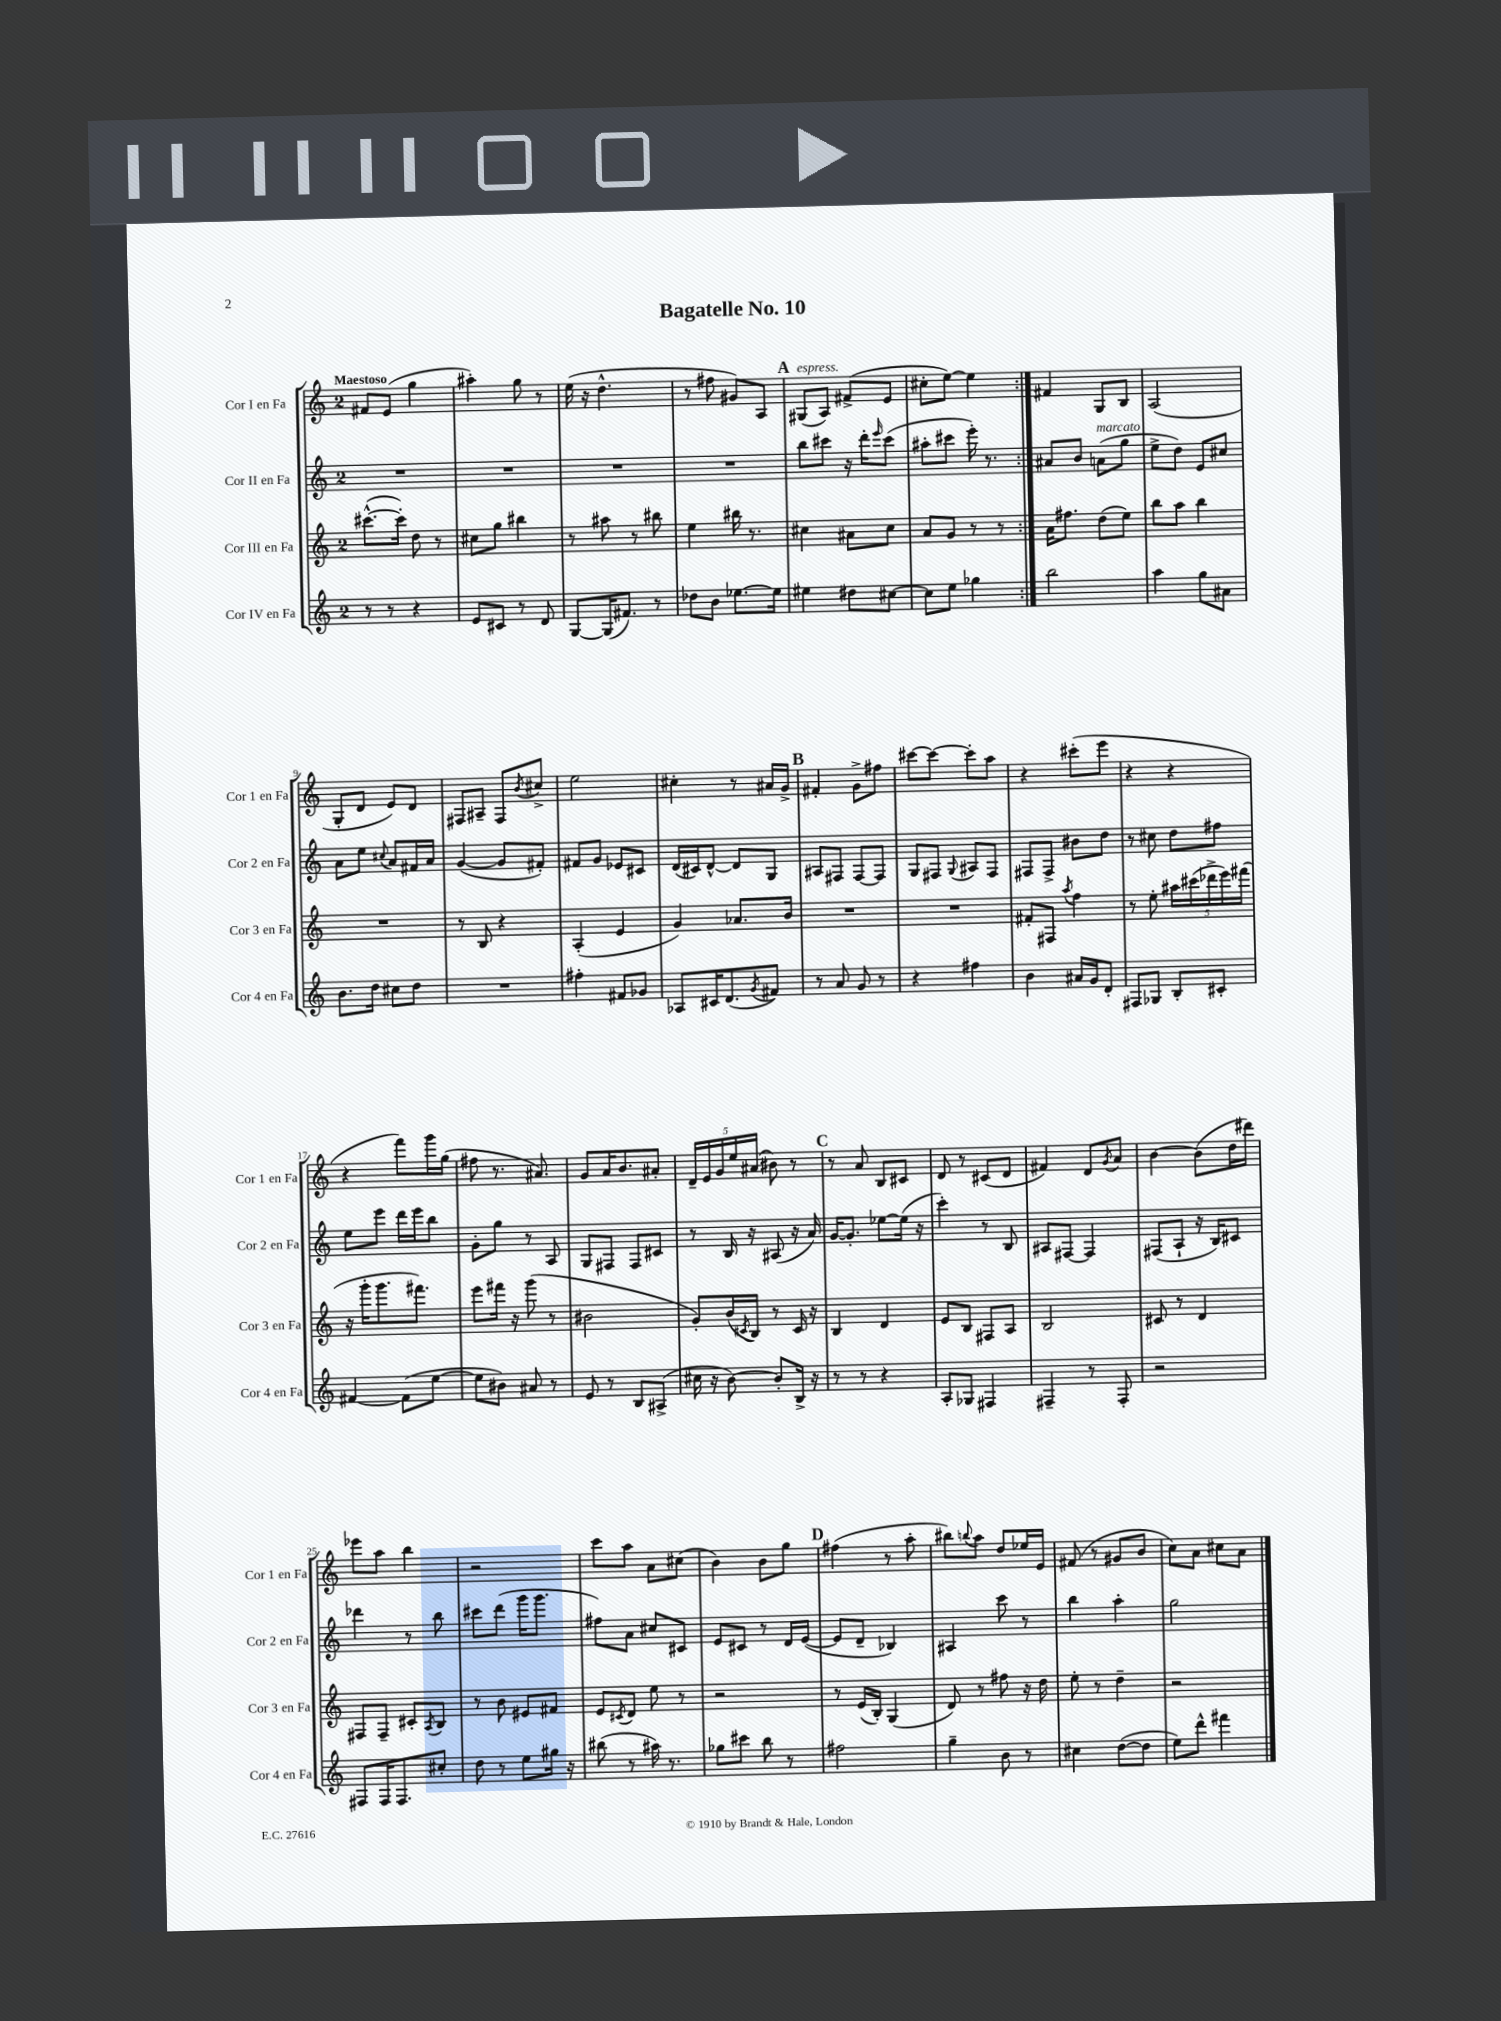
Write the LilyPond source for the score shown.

\header { title = "Bagatelle No. 10" }
<<
\new StaffGroup <<
\new Staff = "s0" \with { instrumentName = "Cor I en Fa" shortInstrumentName = "Cor 1 en Fa" } {
    \clef treble \key c \major \once \override Staff.TimeSignature.style = #'single-digit \time 2/4 \tempo "Maestoso"
    \repeat volta 2 { fis'8 e'8( g''4 |
    ais''4-.) g''8 r8 |
    e''16( r16 d''4.-^ |
    r8 fis''8 gis'8) a8 |
    \mark \markup { \bold "A" } gis8^\markup { \italic "espress." }( a8) fis'8->( e'8 |
    cis''8-. e''8~) e''4 | }
    fis'4 g8 b8 |
    a2( |
    g8-. d'8 e'8) d'8 |
    fis8 ais8-- fis8 \acciaccatura { b'8 } cis''8-> |
    e''2 |
    cis''4-. r8 ais'16 g'16-> |
    \mark \markup { \bold "B" } fis'4-. g'8-> fis''8 |
    cis'''8~ cis'''8~ cis'''8-. a''8 |
    r4 cis'''8-.( e'''8 |
    r4 r4 |
    r4 f'''8) g'''16 g''16( |
    fis''8 r8. ais'8.) |
    g'8 a'16 b'8. ais'8-. |
    \tuplet 5/4 { d'16-- e'16 g'16 e''16 ais'16( } bis'8) r8 |
    \mark \markup { \bold "C" } r8 a'8 b8 cis'8 |
    d'8 r8 cis'8( d'8 |
    fis'4) d'8 \acciaccatura { g'8 } a'8 |
    b'4~ b'8( d''16 dis'''16) |
    ees'''8 a''8 b''4 |
    r2 |
    c'''8 a''8 a'8 cis''8( |
    b'4) b'8 g''8 |
    \mark \markup { \bold "D" } fis''4( r8 a''8-. |
    bis''8) \appoggiatura { b''8 } a''8 d''8 ees''16 e'16 |
    fis'8( r8 gis'8 b'8 |
    c''8) a'8 cis''8 a'8 \bar "|." |
}
\new Staff = "s1" \with { instrumentName = "Cor II en Fa" shortInstrumentName = "Cor 2 en Fa" } {
    \clef treble \key c \major \once \override Staff.TimeSignature.style = #'single-digit \time 2/4
    \repeat volta 2 { R2 |
    R2 |
    R2 |
    R2 |
    \mark \markup { \bold "A" } b''8 cis'''8 r16 d'''16-. \grace { e'''16 } cis'''8( |
    ais''8-. cis'''8 e'''16-.) r8. | }
    ais'8 b'8 a'8^\markup { \italic "marcato" }( g''8 |
    e''8-> d''8) e'8 cis''8 |
    a'8 e''8 \appoggiatura { cis''8 } a'8 fis'16 a'16 |
    g'4~( g'8 fis'8-.) |
    fis'8 g'8 ees'8 cis'8 |
    d'16( cis'16) d'8~-^ d'8 g8 |
    \mark \markup { \bold "B" } ais8 fis8 fis8~ fis8 |
    g8 fis8 \appoggiatura { g8 } ais8 fis8 |
    fis8 fis8-> bis'8 d''8 |
    r8 cis''8 d''8 fis''8 |
    e''8 e'''8 d'''16 e'''16 b''8 |
    g'8-. g''8 r8 a8 |
    g8 fis8 fis8 cis'8 |
    r8 b16 r16 ais8( r16 a'16) |
    \mark \markup { \bold "C" } g'16~ g'8.-. ees''8~ ees''16( r16 |
    c'''4-.) r8 b8 |
    ais8 fis8~ fis4 |
    fis8( a8-! r16 b16) cis'8 |
    des'''4 r8 b''8 |
    cis'''8 d'''8( g'''16 g'''8. |
    fis''8) a'8 cis''8 cis'8 |
    e'8 cis'8 r8 d'16 e'16~( |
    \mark \markup { \bold "D" } e'8 d'8-- bes4) |
    ais4 c'''8 r8 |
    b''4 a''4-. |
    g''2 \bar "|." |
}
\new Staff = "s2" \with { instrumentName = "Cor III en Fa" shortInstrumentName = "Cor 3 en Fa" } {
    \clef treble \key c \major \once \override Staff.TimeSignature.style = #'single-digit \time 2/4
    \repeat volta 2 { cis'''8.~-^( cis'''16-.) d''8 r8 |
    cis''8 g''8 bis''4 |
    r8 ais''8 r8 bis''8 |
    e''4 bis''16 r8. |
    \mark \markup { \bold "A" } cis''4 ais'8 cis''8 |
    a'8 g'8 r8 r8 | }
    a'16 fis''8. d''8( e''8) |
    b''8 a''8 b''4 |
    R2 |
    r8 b8 r4 |
    a4-.( e'4 |
    g'4) aes'8. b'16 |
    \mark \markup { \bold "B" } R2 |
    R2 |
    fis'8-. fis8 \acciaccatura { a''8 } f''4 |
    r8 e''8-. \tuplet 5/4 { ais''16 cis'''16( des'''16-> e'''16) fis'''16( } |
    r16 g'''16-. g'''8. fis'''8.) |
    e'''8 fis'''16 r16 g'''8( r8 |
    bis'2 |
    g'8-.) b'16( \acciaccatura { cis'8 } b16) r8 cis'16 r16 |
    \mark \markup { \bold "C" } b4 d'4 |
    e'8 b8 fis8 a8 |
    b2 |
    cis'8 r8 d'4 |
    fis8 fis8-- cis'8-. \acciaccatura { a8 } b8 |
    r8 b'8 eis'8 fis'8 |
    e'8 \acciaccatura { cis'8 } d'8 e''8 r8 |
    r2 |
    \mark \markup { \bold "D" } r8 e'16( b16-.) g4( |
    d'8) r8 fis''8 r16 d''16 |
    e''8-. r8 d''4-- |
    r2 \bar "|." |
}
\new Staff = "s3" \with { instrumentName = "Cor IV en Fa" shortInstrumentName = "Cor 4 en Fa" } {
    \clef treble \key c \major \once \override Staff.TimeSignature.style = #'single-digit \time 2/4
    \repeat volta 2 { r8 r8 r4 |
    e'8 cis'8 r8 d'8 |
    g8~ g16( fis'8.) r8 |
    des''8 b'8 ees''8.~ ees''16 |
    \mark \markup { \bold "A" } eis''4 dis''8 cis''8~ |
    cis''8 e''8 ges''4 | }
    b''2 |
    a''4 g''8 ais'8 |
    b'8. d''16 cis''8 d''8 |
    R2 |
    fis''4-. fis'8 ges'8 |
    aes8 cis'16 d'8.( \acciaccatura { g'8 } fis'8) |
    \mark \markup { \bold "B" } r8 a'8 g'8 r8 |
    r4 fis''4 |
    b'4 ais'16 g'16 d'8-. |
    fis8 ges8 b8-. cis'8-. |
    fis'4~ fis'8( e''8~ |
    e''8 bis'8) ais'8 r8 |
    e'8 r8 b8 ais8->( |
    cis''16 r16 b'8~) b'8-. b16-> r16 |
    \mark \markup { \bold "C" } r8 r8 r4 |
    a8-. ges8 fis4 |
    fis4-- r8 fis8-. |
    r2 |
    fis8 fis16 fis8. cis''8-. |
    d''8 r8 e''8 gis''16 r16 |
    bis''8( r8 ais''16) r8. |
    ges''8 cis'''8 b''8 r8 |
    \mark \markup { \bold "D" } fis''2 |
    g''4-- b'8 r8 |
    cis''4 d''8~( d''8 |
    e''8) d'''8-^ fis'''4 \bar "|." |
}
>>
>>
